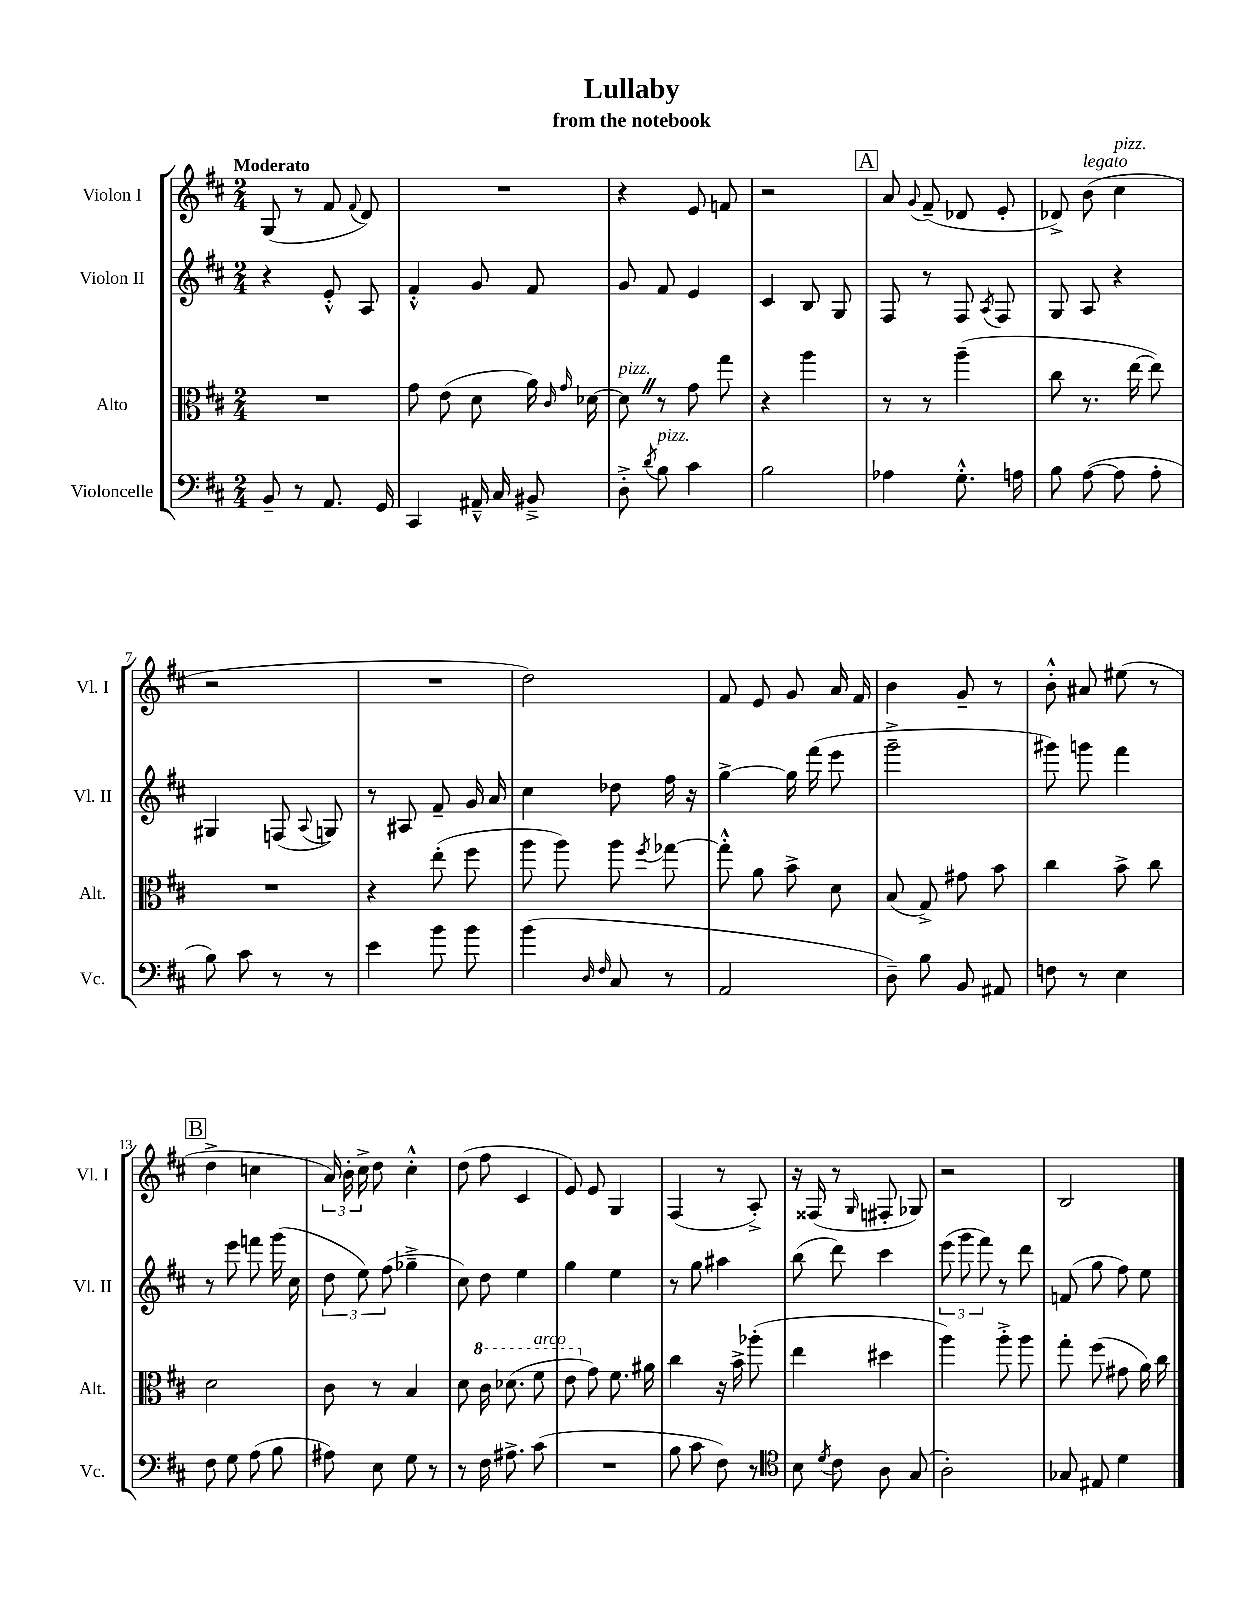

**kern	**kern	**kern	**kern
*staff4	*staff3	*staff2	*staff1
*clefF4	*clefC3	*clefG2	*clefG2
*k[f#c#]	*k[f#c#]	*k[f#c#]	*k[f#c#]
*M2/4	*M2/4	*M2/4	*M2/4
8BB~	2r	4r	(8G
8r	.	.	8r
8.AA	.	8e'^^	8f#
.	.	.	8qqf#
.	.	8A	8d)
16GG	.	.	.
=	=	=	=
4CC#	8g	4f#'^^	2r
.	(8e	.	.
16AA#~^^	8d	8g	.
16C#	.	.	.
8BB#~^	16a)	8f#	.
.	16qqc#	.	.
.	16qqg	.	.
.	[16d-	.	.
=	=	=	=
8D'^	8d-]	8g	4r
8qd	.	.	.
8B	8r	8f#	.
4c#	8g	4e	8e
.	8gg	.	8f
=	=	=	=
2B	4r	4c#	2r
.	4aa	8B	.
.	.	8G	.
=	=	=	=
4A-	8r	8F#	8a
.	.	.	8qqg
.	8r	8r	(8f#~
8.G'^^	(4aa~	8F#	8d-
.	.	8qA	.
.	.	8F#	8e'
16A	.	.	.
=	=	=	=
8B	8cc#	8G	8d-^)
([8A	8.r	8A	(8b
8A]	.	4r	4cc#
.	[16ee	.	.
8A'	8ee])	.	.
=	=	=	=
8B)	2r	4G#	2r
8c#	.	.	.
8r	.	(8F	.
.	.	8qqA	.
8r	.	8G)	.
=	=	=	=
4e	4r	8r	2r
.	.	8A#	.
8b	(8ee'	8f#~	.
8b	8ff#	16g	.
.	.	16a	.
=	=	=	=
(4b	8aa	4cc#	2dd)
.	8aa)	.	.
16qqD	.	.	.
16qqF#	.	.	.
8C#	8aa	8dd-	.
.	8qff#	.	.
8r	[8gg-	16ff#	.
.	.	16r	.
=	=	=	=
2AA	8gg-'^^]	[4gg^	8f#
.	8a	.	8e
.	8b^	16gg]	8g
.	.	(16fff#	.
.	8d	8eee	16a
.	.	.	16f#
=	=	=	=
8D~)	(8B	2ggg~^	4b
8B	8G^)	.	.
8BB	8g#	.	8g~
8AA#	8b	.	8r
=	=	=	=
8F	4cc#	8ggg#)	8b'^^
8r	.	8ggg	8a#
4E	8b^	4fff#	(8ee#
.	8cc#	.	8r
=	=	=	=
8F#	2d	8r	4dd^
8G	.	8eee	.
(8A	.	8fff	4cc
8B	.	(16ggg	.
.	.	16cc#	.
=	=	=	=
8A#)	8c#	12dd	24a)
.	.	.	24b'
.	.	12ee)	24cc#^
8E	8r	.	8dd
.	.	(12ff#	.
8G	4B	4gg-~^	4cc#'^^
8r	.	.	.
=	=	=	=
8r	8d	8cc#)	(8dd
16F#	16cc#	8dd	8ff#
8.A#^	(8.dd-	.	.
.	.	4ee	4c#
(8c#	8ff#	.	.
=	=	=	=
2r	8ee	4gg	8e)
.	8g)	.	8e
.	8.f#	4ee	4G
.	16a#	.	.
=	=	=	=
8B	4cc#	8r	(4F#
8c#	.	8gg	.
8F#)	16r	4aa#	8r
.	16b^	.	.
8r	(8aa-'	.	8A'^)
=	=	=	=
*clefC4	*	*	*
8B	4ee	(8bb	16r
.	.	.	(16F##
8qd	.	.	.
8c#	.	8ddd)	8r
.	.	.	16qqG
8A	4dd#	4ccc#	8F#'
(8G	.	.	8G-)
=	=	=	=
2A')	4aa)	(12eee	2r
.	.	12ggg	.
.	.	12fff#)	.
.	8aa'^	8r	.
.	8aa	8ddd	.
=	=	=	=
8G-	8gg'	(8f	2B
8E#	(8ff#	8gg	.
4d	8g#	8ff#)	.
.	16a)	8ee	.
.	16cc#	.	.
==	==	==	==
*-	*-	*-	*-
